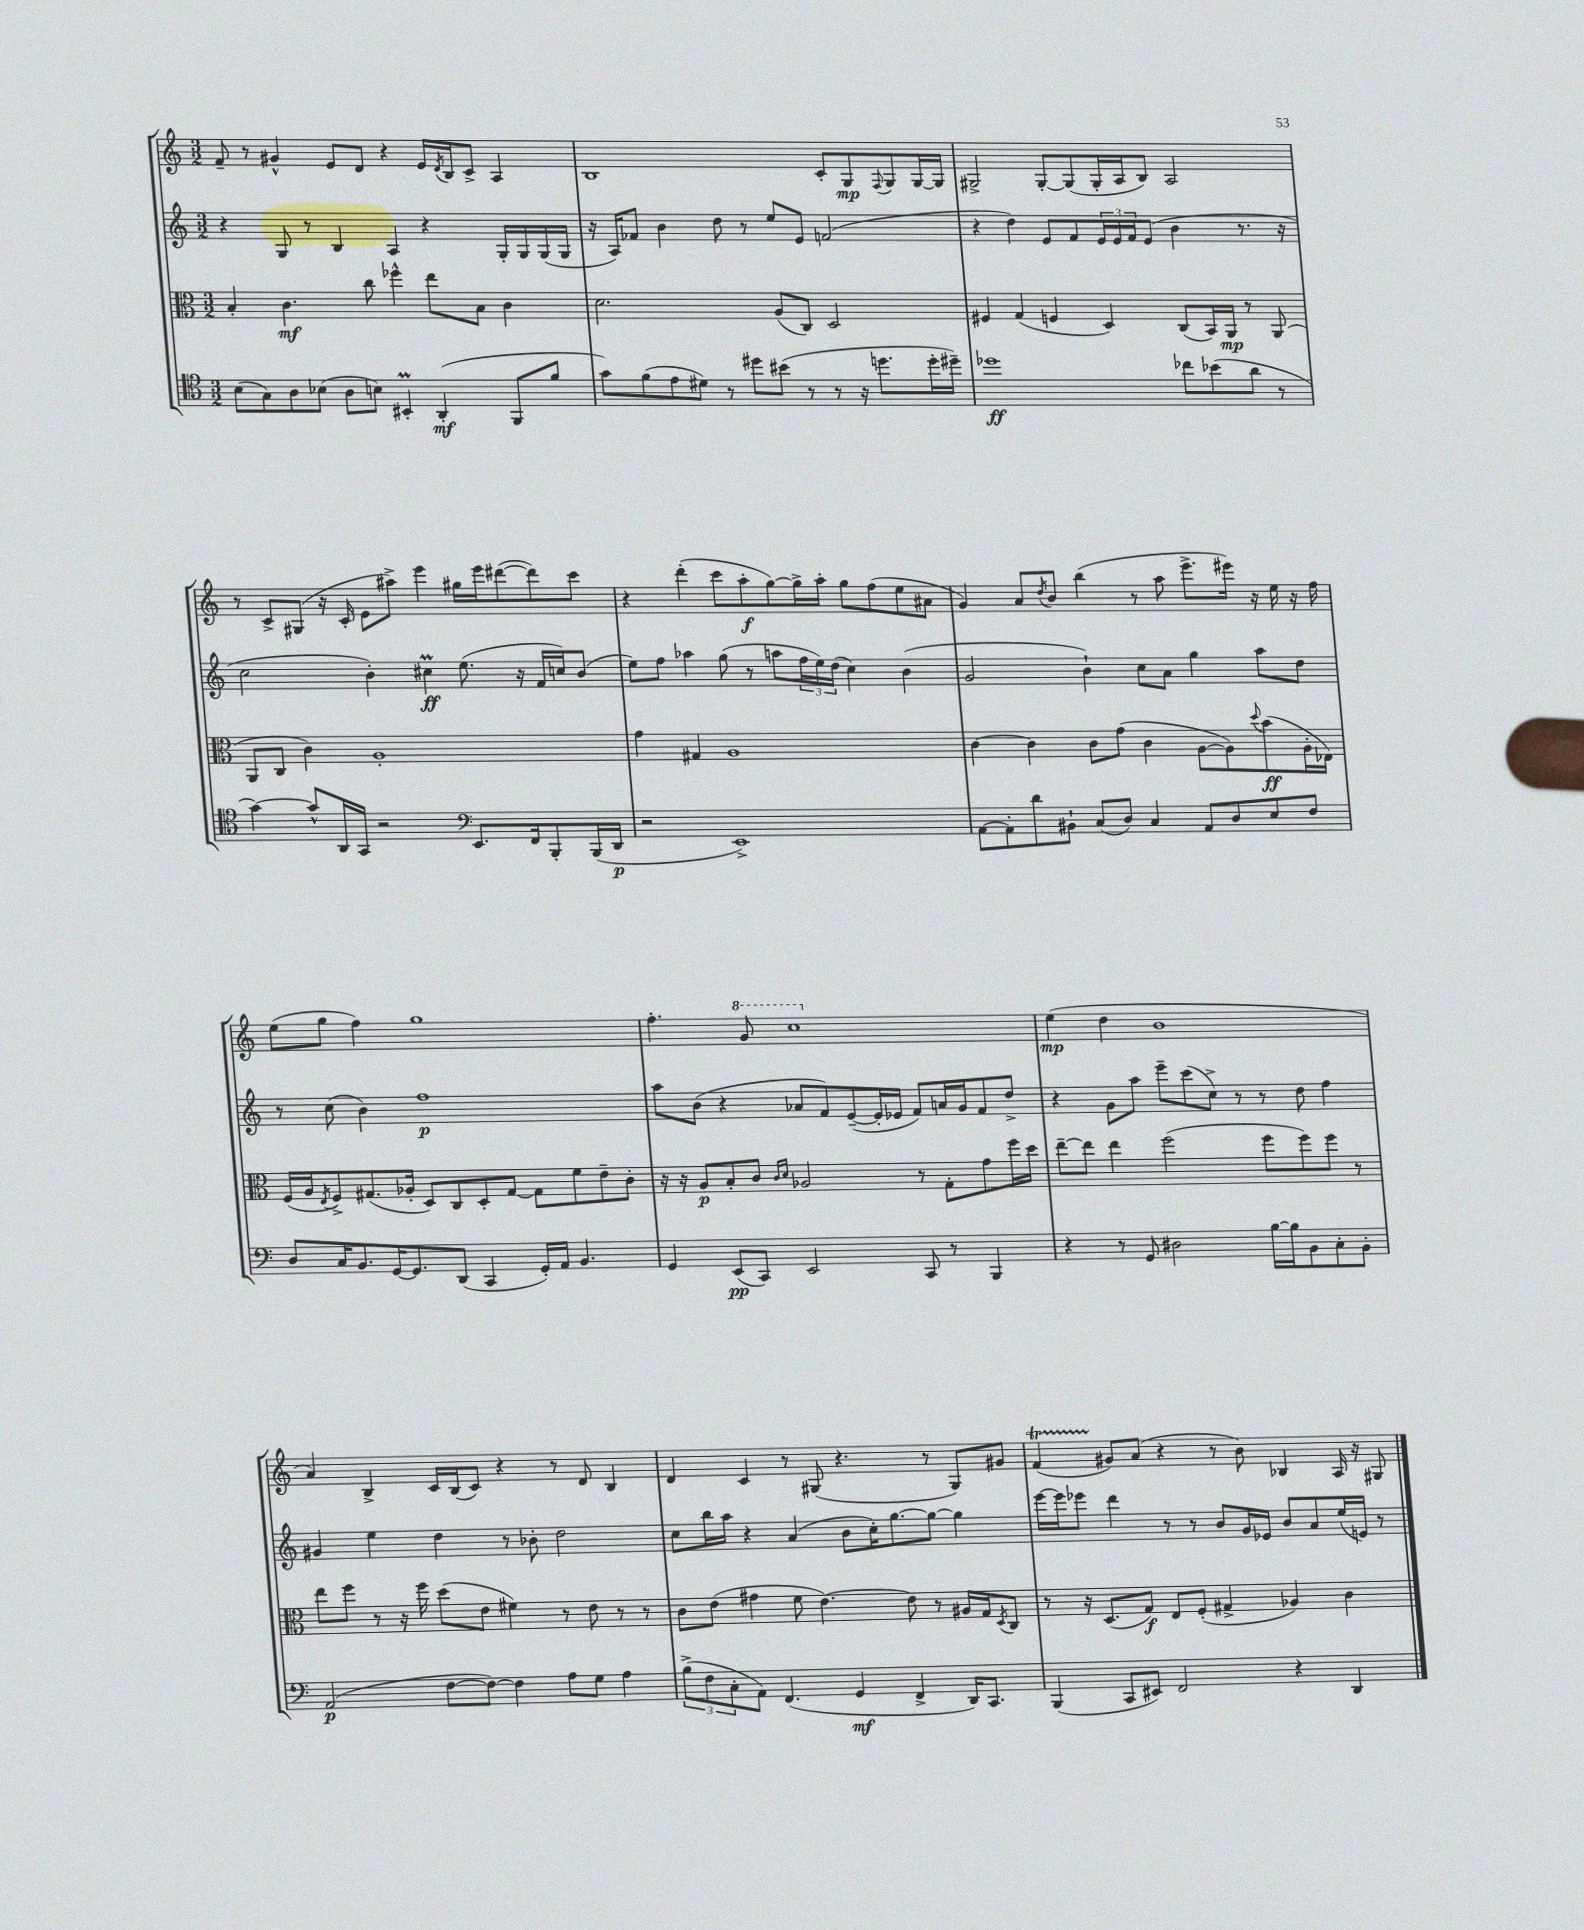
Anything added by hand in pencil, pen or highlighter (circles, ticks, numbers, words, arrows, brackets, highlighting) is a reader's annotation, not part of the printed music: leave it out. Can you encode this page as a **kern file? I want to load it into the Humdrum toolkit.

**kern	**kern	**kern	**kern
*staff4	*staff3	*staff2	*staff1
*clefC4	*clefC3	*clefG2	*clefG2
*k[]	*k[]	*k[]	*k[]
*M3/2	*M3/2	*M3/2	*M3/2
(8B	4B'	4r	8f~
8G)	.	.	8r
8A	4.c	8G	4g#^^
(8B-	.	8r	.
8A	.	4B	8e
8B)	8cc	.	8d
4BB#'	4ff-^^	4A	4r
(4AA'	8ee	4r	16e
.	.	.	8qd
.	.	.	16B
.	8B	.	8c^
8FF	4c	16G'	4A
.	.	16G	.
8f	.	(16G	.
.	.	16G	.
=	=	=	=
8g)	2.d	16r	1B
.	.	16A)	.
(8f	.	8f-	.
8e	.	4b	.
8d#)	.	.	.
8r	.	8dd	.
8dd#	.	8r	.
(8b#	(8A	8ee	.
8r	8C)	8e	.
8r	2D	(2f	8c'
16r	.	.	8G
8.dd	.	.	.
.	.	.	8qqF
.	.	.	8G
16dd'	.	.	[16G
16dd#~)	.	.	16G]
=	=	=	=
1dd-	4F#	4r	2G#^
.	(4G	4dd)	.
.	4F	8e	[8G#'
.	.	8f	(8G#]
.	4D)	24e	16G#'
.	.	24e	.
.	.	.	16A
.	.	24f	.
.	.	(8e	8B)
8cc-	(8C	4b	2A
(8b-	16BB)	.	.
.	16AA	.	.
8a	8r	8.r	.
8r	(8AA	.	.
.	.	16r	.
=	=	=	=
[4g)	8AA	2cc	8r
.	8C	.	8c^
8g^^]	4c)	.	(8G#
16AA	.	.	16r
16GG	.	.	16c'
2r	1A'	4b')	8e
.	.	.	8aa#^)
.	.	4cc#	4eee
*clefF4	*	*	*
8.EE	.	(8.ee	16gg#
.	.	.	16eee
.	.	.	([8ddd#
16FF	.	16r	.
8BBB'	.	16f	8ddd#])
.	.	16cc)	.
(16BBB	.	(8b	8ccc
16DD	.	.	.
=	=	=	=
2r	4g	8ee)	4r
.	.	8ff	.
.	4G#	4aa-	(4ddd'
1EE^)	1A	(8gg	8ccc
.	.	8r	8aa'
.	.	8aa	[8gg)
.	.	24ff	16gg^]
.	.	24ee)	.
.	.	.	16aa'
.	.	(24dd	.
.	.	4cc)	8gg
.	.	.	(8ff
.	.	(4b	8ee
.	.	.	8a#
=	=	=	=
[8AA	[4c	2g	4g)
8AA']	.	.	.
8d	4c]	.	8a
.	.	.	8qdd
8BB#`	.	.	8b
(8C	8c	4b`)	(4bb
8D)	(8g	.	.
4C	4c	8cc	8r
.	.	8a	8aa
8AA	[8A	4gg	8.eee^
8D	8A])	.	.
.	.	.	16eee#)
.	8qqdd	.	.
8E	(8b	8aa	16r
.	.	.	16ee
8F	16A'	8dd	16r
.	16E-)	.	16ff
=	=	=	=
8D	(16F	8r	(8ee
.	16A	.	.
.	8qE	.	.
16C	8F^)	(8cc	8gg
8.BB	.	.	.
.	(8.G#	4b)	4ff)
[16GG	.	.	.
8.GG]	16A-'	.	.
.	8D)	1ff	1gg
(8DD	8C	.	.
4CC	8D'	.	.
.	[8G#	.	.
16GG')	8G#]	.	.
16AA	.	.	.
4.BB	8f	.	.
.	8e~	.	.
.	8c'	.	.
=	=	=	=
4GG	16r	8aa	4.ff'
.	16r	.	.
.	8A	(8b	.
(8EE	8B'	4r	.
8CC)	8c	.	8gg
.	16qqc	.	.
.	16qqd	.	.
2EE	2A-	8a-	1ccc
.	.	8f)	.
.	.	([8e~	.
.	.	16e']	.
.	.	16e-	.
8CC	8r	8f)	.
8r	8G'	16a	.
.	.	16g	.
4BBB	8g	8f	.
.	16ff	8dd^	.
.	16dd	.	.
=	=	=	=
4r	[8ee~	4r	(4ee
.	8ee]	.	.
8r	4ee	8g	4dd
8GG	.	8aa	.
2D#	(2ff	8eee~	1b
.	.	(8ccc	.
.	.	8cc^)	.
.	.	8r	.
[16B	8ff	8r	.
16B]	.	.	.
8BB	8ff)	8dd	.
8C'	8ff	4ff	.
8BB'	8r	.	.
=	=	=	=
(2AA	8ee	4g#	4a)
.	8ff	.	.
.	8r	4ee	4B^
.	16r	.	.
.	16ff	.	.
[8F	(8dd	4dd	16c
.	.	.	(16B
8F_)	8e	.	8c)
4F]	4f#)	8r	4r
.	.	8b-'	.
8A	8r	2dd	8r
8G	8e	.	8d
4A	8r	.	4B
.	8r	.	.
=	=	=	=
(12B^	8c	8cc	4d
12F	.	.	.
.	(8e	16bb	.
12C'	.	.	.
.	.	16aa	.
8AA)	4g#	4r	4c
(4.FF	.	.	.
.	8f	(4a	8r
.	[4.e)	.	(8G#
4GG	.	8b	4.r
.	.	16cc')	.
.	.	[8.gg	.
4FF^	8e]	.	.
.	8r	8gg_	8r
16DD)	16A#	4gg]	8G#)
8.CC	16G	.	.
.	8qD	.	.
.	8C	.	8g#
=	=	=	=
(4BBB	8r	[16eee	(4f
.	.	16eee]	.
.	16r	8eee-	.
.	(8.D	.	.
8CC	.	4ddd	8g#)
8EE#)	8G)	.	(8a
2FF	8E	8r	4r
.	(8F'	8r	.
.	4G#^	8b	8r
.	.	16g	8b)
.	.	16e-	.
4r	4A-)	8b	4B-
.	.	8a	.
4DD	4c	(16ee	16A
.	.	16e)	16r
.	.	8r	8G#
==	==	==	==
*-	*-	*-	*-
